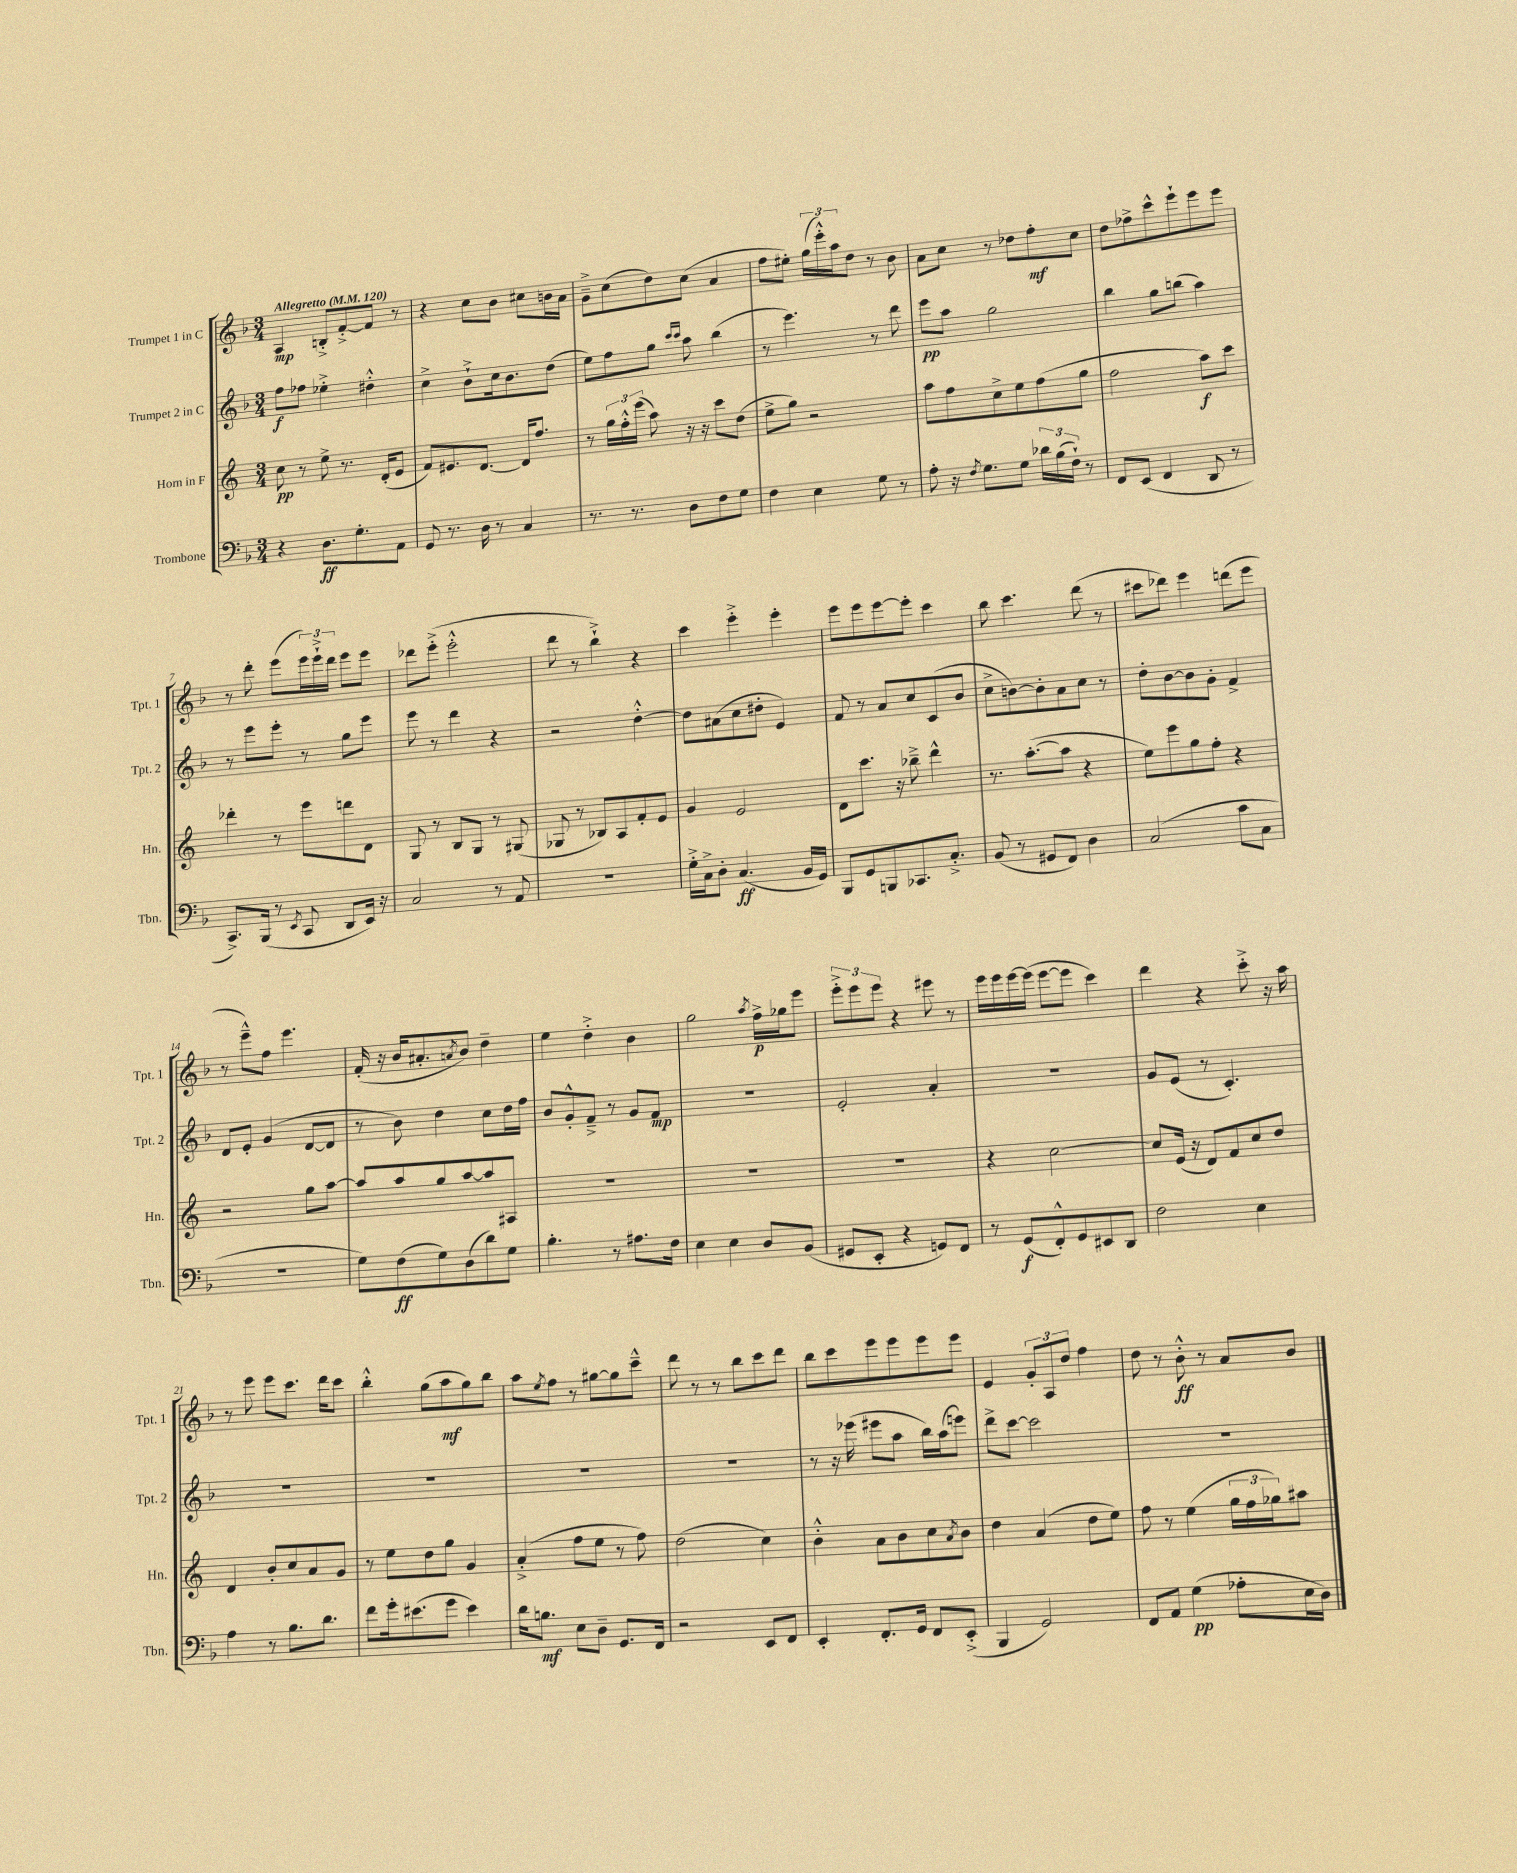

**kern	**dynam	**kern	**dynam	**kern	**dynam	**kern	**dynam
*part4	*part4	*part3	*part3	*part2	*part2	*part1	*part1
*staff4	*staff4	*staff3	*staff3	*staff2	*staff2	*staff1	*staff1
*I"Trombone	*	*I"Horn in F	*	*I"Trumpet 2 in C	*	*I"Trumpet 1 in C	*
*I'Tbn.	*	*I'Hn.	*	*I'Tpt. 2	*	*I'Tpt. 1	*
*clefF4	*	*clefG2	*	*clefG2	*	*clefG2	*
*k[b-]	*	*k[]	*	*k[b-]	*	*k[b-]	*
*M3/4	*	*M3/4	*	*M3/4	*	*M3/4	*
*MM120	*	*MM120	*	*MM120	*	*MM120	*
=1	=1	=1	=1	=1	=1	=1	=1
!	!	!	!	!	!	!LO:TX:a:B:t=Allegretto	!
4r	.	8cc\	pp	8ff\L	f	4A/	mp
.	.	8r	.	8ff-X\J	.	.	.
8.D\L	ff	8ee^\	.	4ee-X'^\	.	8Bn'^/L	.
.	.	8.r	.	.	.	[8f'^/	.
8.G'\	.	.	.	.	.	.	.
.	.	.	.	4dd#X'^^\	.	8f/J]	.
.	.	(16d'/KL	.	.	.	.	.
8AA\J	.	8e/J	.	.	.	8r	.
=2	=2	=2	=2	=2	=2	=2	=2
8GG/	.	8f/L)	.	4cc^\	.	4r	.
8.r	.	8.e#X/	.	.	.	.	.
.	.	.	.	8b-`^\L	.	8cc\L	.
16D\	.	[8.d/J	.	.	.	.	.
8r	.	.	.	16cc\k	.	8b-\J	.
.	.	.	.	8.b-\	.	.	.
4C/	.	16d/KL]	.	.	.	8cc#X\L	.
.	.	8.ff/J	.	.	.	.	.
.	.	.	.	(8dd\J	.	16bn\L	.
.	.	.	.	.	.	16a\JJ	.
=3	=3	=3	=3	=3	=3	=3	=3
8.r	.	8r	.	8ee\L)	.	8g~^\L	.
.	.	24gg\LL	.	8ff\	.	(8cc\	.
.	.	24ff'^^\	.	.	.	.	.
8.r	.	.	.	.	.	.	.
.	.	(24eee\JJ	.	.	.	.	.
.	.	8aa\)	.	8gg\J	.	8dd\)	.
.	.	.	.	16qqccc/LL	.	.	.
.	.	.	.	16qqccc/JJ	.	.	.
8D\L	.	16r	.	8aa\	.	(8cc\J	.
.	.	16r	.	.	.	.	.
8F\	.	8ccc\L	.	(4bb-\	.	4a/	.
8G\J	.	(8dd\J	.	.	.	.	.
=4	=4	=4	=4	=4	=4	=4	=4
4F\	.	8ee^\L	.	8r	.	8ff\L	.
.	.	8gg\J)	.	4.eee\)	.	8ee#X'\J)	.
4E\	.	2r	.	.	.	(24gg\LL	.
.	.	.	.	.	.	24eee'^^\)	.
.	.	.	.	.	.	24aa\J	.
.	.	.	.	.	.	8dd\J	.
8G\	.	.	.	8r	.	8r	.
8r	.	.	.	8ddd\	.	8b-\	.
=5	=5	=5	=5	=5	=5	=5	=5
8A'\	.	8aa\L	.	8eee\L	pp	8a\L	.
16r	.	8ff\	.	8aa\J	.	8cc\J	.
8qF/	.	.	.	.	.	.	.
8.G\L	.	.	.	.	.	.	.
.	.	8cc^\	.	2gg\	.	8r	.
8G\J	.	8ee\	.	.	.	8dd-X\L	.
24d-X\LL	.	(8ff\	.	.	.	8ff'\	mf
(24B-\	.	.	.	.	.	.	.
24F`\JJ)	.	.	.	.	.	.	.
8r	.	8gg\J	.	.	.	8cc\J	.
=6	=6	=6	=6	=6	=6	=6	=6
8FF/L	.	2ff\	.	4bb-\	.	8dd\L	.
(8EE/J	.	.	.	.	.	8ff-X^\	.
4FF/	.	.	.	8gg\L	.	8ccc^^\	.
.	.	.	.	(8bbn\J	.	8eee`\	.
8DD/	.	8aa\L)	f	4aa\)	.	8eee\	.
8r	.	8ccc\J	.	.	.	8eee\J	.
!!LO:LB:g=z
=7	=7	=7	=7	=7	=7	=7	=7
8.CC^/L)	.	4ddd-X'\	.	8r	.	8r	.
.	.	.	.	8eee\L	.	8ddd'\	.
(16BBB-/Jk	.	.	.	.	.	.	.
8r	.	8r	.	8eee'\J	.	(8eee\L	.
8qEE/	.	.	.	.	.	.	.
8CC/	.	8eee\L	.	8r	.	24eee\L)	.
.	.	.	.	.	.	24eee`^\	.
.	.	.	.	.	.	24ddd\JJ	.
8DD/L	.	8dddn\	.	8gg\L	.	8eee\L	.
16EE/Jk)	.	8d\J	.	8eee\J	.	8eee\J	.
16r	.	.	.	.	.	.	.
=8	=8	=8	=8	=8	=8	=8	=8
2C/	.	8G/	.	8eee\	.	8ddd-X\L	.
.	.	8r	.	8r	.	(8eee'^\J	.
.	.	8B/L	.	4ddd\	.	2eee'^^\	.
.	.	8G/J	.	.	.	.	.
8r	.	8r	.	4r	.	.	.
8AA/	.	(8G#X/	.	.	.	.	.
=9	=9	=9	=9	=9	=9	=9	=9
2.r	.	8G-X/	.	2r	.	8ddd\	.
.	.	8r	.	.	.	8r	.
.	.	8B-X/L)	.	.	.	4bb-`^\)	.
.	.	8A/	.	.	.	.	.
.	.	8f'/	.	[4dd'^^\	.	4r	.
.	.	8e/J	.	.	.	.	.
=10	=10	=10	=10	=10	=10	=10	=10
16G'^\LL	.	4g/	.	8dd\L]	.	4ccc\	.
16C^\J	.	.	.	.	.	.	.
8D'\J	.	.	.	(8a#X\	.	.	.
(4.C/	ff	2e/	.	8cc\	.	4eee'^\	.
.	.	.	.	8dd#X'\J	.	.	.
.	.	.	.	4e/)	.	4eee'\	.
16BB-/LL	.	.	.	.	.	.	.
16GG/JJ)	.	.	.	.	.	.	.
=11	=11	=11	=11	=11	=11	=11	=11
8BBB-/L	.	8d\L	.	8f/	.	8eee\L	.
8GG/	.	8.ccc\J	.	8r	.	8eee\	.
8BBBn/	.	.	.	8a/L	.	[8eee\	.
.	.	16r	.	.	.	.	.
8.CC-X/	.	8bb-X~^\	.	8cc/	.	8eee'\J]	.
.	.	4ddd^^\	.	(8c/	.	4ccc\	.
8.C'^/J	.	.	.	.	.	.	.
.	.	.	.	8b-/J	.	.	.
=12	=12	=12	=12	=12	=12	=12	=12
(8BB-/	.	8.r	.	8cc^\L	.	8bb-\	.
8r	.	.	.	[8bn\)	.	4.ccc\	.
.	.	([8.aa'\L	.	.	.	.	.
8GG#X/L	.	.	.	8b'\]	.	.	.
8FF/J)	.	8aa\J]	.	8a\	.	.	.
4D\	.	4r	.	8cc\J	.	(8ddd\	.
.	.	.	.	8r	.	8r	.
=13	=13	=13	=13	=13	=13	=13	=13
(2C/	.	8ee\L)	.	8dd'\L	.	8ccc#X\L	.
.	.	8eee\	.	[8b-\	.	8ddd-X\J)	.
.	.	8gg\	.	8b-\]	.	4eee\	.
.	.	8ff'\J	.	8g'\J	.	.	.
8c\L	.	4r	.	4f^/	.	(8dddn\L	.
8C\J	.	.	.	.	.	8eee\J	.
!!LO:LB:g=z
=14	=14	=14	=14	=14	=14	=14	=14
2.r	.	2r	.	8d/L	.	8r	.
.	.	.	.	8e'/J	.	8eee~^^\L)	.
.	.	.	.	(4g/	.	8ff\J	.
.	.	.	.	.	.	4.eee\	.
.	.	8gg\L	.	[8d/L	.	.	.
.	.	[8aa\J	.	8d/J]	.	.	.
=15	=15	=15	=15	=15	=15	=15	=15
8G\L)	.	8aa/L]	.	8r	.	(16f'/	.
.	.	.	.	.	.	16r	.
(8F\	ff	8aa/	.	8b-\)	.	16b-/KL	.
.	.	.	.	.	.	8.a#X'/	.
8G\)	.	8gg/	.	4dd\	.	.	.
.	.	.	.	.	.	8qan/	.
(8D\	.	[8aa/	.	.	.	8b-/J)	.
8d\)	.	8aa/]	.	8cc\L	.	4dd~\	.
8G\J	.	8A#X/J	.	16dd\L	.	.	.
.	.	.	.	16ff\JJ	.	.	.
=16	=16	=16	=16	=16	=16	=16	=16
4.B-'\	.	2.r	.	8b-/L	.	4ee\	.
.	.	.	.	8g'^^/	.	.	.
.	.	.	.	8f~^/J	.	4dd'^\	.
8r	.	.	.	8r	.	.	.
8.A#X\L	.	.	.	8g/L	.	4b-\	.
.	.	.	.	8f/J	mp	.	.
16F\Jk	.	.	.	.	.	.	.
=17	=17	=17	=17	=17	=17	=17	=17
4E\	.	2.r	.	2.r	.	2gg\	.
4E\	.	.	.	.	.	.	.
.	.	.	.	.	.	8qaa/	.
8D/L	.	.	.	.	.	16ff^\LL	p
.	.	.	.	.	.	16gg-X\J	.
(8BB-/J	.	.	.	.	.	8eee\J	.
=18	=18	=18	=18	=18	=18	=18	=18
8GG#X/L	.	2.r	.	2e'/	.	12eee'^\L	.
.	.	.	.	.	.	12eee\	.
8EE'/J	.	.	.	.	.	.	.
.	.	.	.	.	.	12eee\J	.
4r	.	.	.	.	.	4r	.
8GGn/L)	.	.	.	4a'/	.	8eee#X\	.
8FF/J	.	.	.	.	.	8r	.
=19	=19	=19	=19	=19	=19	=19	=19
8r	.	4r	.	2.r	.	16eee\LL	.
.	.	.	.	.	.	16eee\	.
(8GG/L	f	.	.	.	.	[16eee\	.
.	.	.	.	.	.	(16eee\JJ]	.
8FF'^^/)	.	[2cc\	.	.	.	[8eee\L	.
8GG/	.	.	.	.	.	8eee\J]	.
8EE#X/	.	.	.	.	.	4ccc\)	.
8DD/J	.	.	.	.	.	.	.
=20	=20	=20	=20	=20	=20	=20	=20
2F\	.	8cc/L]	.	8g/L	.	4ddd\	.
.	.	(16e/Jk	.	(8e/J	.	.	.
.	.	16r	.	.	.	.	.
.	.	8d/L)	.	8r	.	4r	.
.	.	8f/	.	4.c'/)	.	.	.
4E\	.	8cc/	.	.	.	8ccc'^\	.
.	.	8dd/J	.	.	.	16r	.
.	.	.	.	.	.	16aa\	.
!!LO:LB:g=z
=21	=21	=21	=21	=21	=21	=21	=21
4A\	.	4d/	.	2.r	.	8r	.
.	.	.	.	.	.	8eee\	.
8r	.	8b'/L	.	.	.	8eee\L	.
8.B-\L	.	8cc/	.	.	.	8.ccc\J	.
.	.	8a/	.	.	.	.	.
8.d\J	.	.	.	.	.	16ddd\KL	.
.	.	8g/J	.	.	.	8ccc\J	.
=22	=22	=22	=22	=22	=22	=22	=22
8f\L	.	8r	.	2.r	.	4bb-'^^\	.
16g'\k	.	8ee\L	.	.	.	.	.
(8.e#X\	.	.	.	.	.	.	.
.	.	8dd\	.	.	.	(8gg\L	.
8g\J	.	8gg\J	.	.	.	8aa\	mf
4e#\)	.	4g/	.	.	.	8gg\)	.
.	.	.	.	.	.	8bb-\J	.
=23	=23	=23	=23	=23	=23	=23	=23
16d\KL	.	(4a'^/	.	2.r	.	8aa\L	.
8.Bn\J	mf	.	.	.	.	.	.
.	.	.	.	.	.	8qee/	.
.	.	.	.	.	.	8ff\J	.
8E\L	.	8ff\L	.	.	.	8r	.
8D~\J	.	8ee\J	.	.	.	[8gg#X\L	.
8.GG/L	.	8r	.	.	.	8gg#\]	.
.	.	8ff\)	.	.	.	8ccc~^^\J	.
16FF/Jk	.	.	.	.	.	.	.
=24	=24	=24	=24	=24	=24	=24	=24
2r	.	(2dd\	.	2.r	.	8ddd\	.
.	.	.	.	.	.	8r	.
.	.	.	.	.	.	8r	.
.	.	.	.	.	.	8bb-\L	.
8EE/L	.	4cc\)	.	.	.	8ccc\	.
8FF/J	.	.	.	.	.	8ddd\J	.
=25	=25	=25	=25	=25	=25	=25	=25
4EE'/	.	4b'^^\	.	8r	.	8bb-\L	.
.	.	.	.	16r	.	8ccc\	.
.	.	.	.	(16eee-X\	.	.	.
8.FF'/L	.	8a\L	.	8eee#X\L	.	8eee\	.
.	.	8b\	.	8aa\J	.	8eee\	.
16GG/Jk	.	.	.	.	.	.	.
8FF/L	.	8cc\	.	16bb-\LL)	.	8eee\	.
.	.	.	.	(16aa\J	.	.	.
.	.	8qa/	.	.	.	.	.
(8EE'^/J	.	8b\J	.	8eeen\J)	.	8eee\J	.
=26	=26	=26	=26	=26	=26	=26	=26
4BBB-/	.	4dd\	.	8ddd^\L	.	4e/	.
.	.	.	.	[8ccc\J	.	.	.
2GG/)	.	(4a/	.	2ccc\]	.	12g'/L	.
.	.	.	.	.	.	12A/	.
.	.	.	.	.	.	12dd/J	.
.	.	8dd\L	.	.	.	4ff\	.
.	.	8ee\J)	.	.	.	.	.
=27	=27	=27	=27	=27	=27	=27	=27
8FF/L	.	8ff\	.	2.r	.	8dd\	.
8AA/J	.	8r	.	.	.	8r	.
(4G\	pp	(4ee\	.	.	.	8b-'^^\	ff
.	.	.	.	.	.	8r	.
8A-X'\L	.	24gg\LL	.	.	.	8a/L	.
.	.	24ff\	.	.	.	.	.
.	.	24gg-X\J)	.	.	.	.	.
16E\L	.	8aa#X\J	.	.	.	8b-/J	.
16D\JJ)	.	.	.	.	.	.	.
==	==	==	==	==	==	==	==
*-	*-	*-	*-	*-	*-	*-	*-
